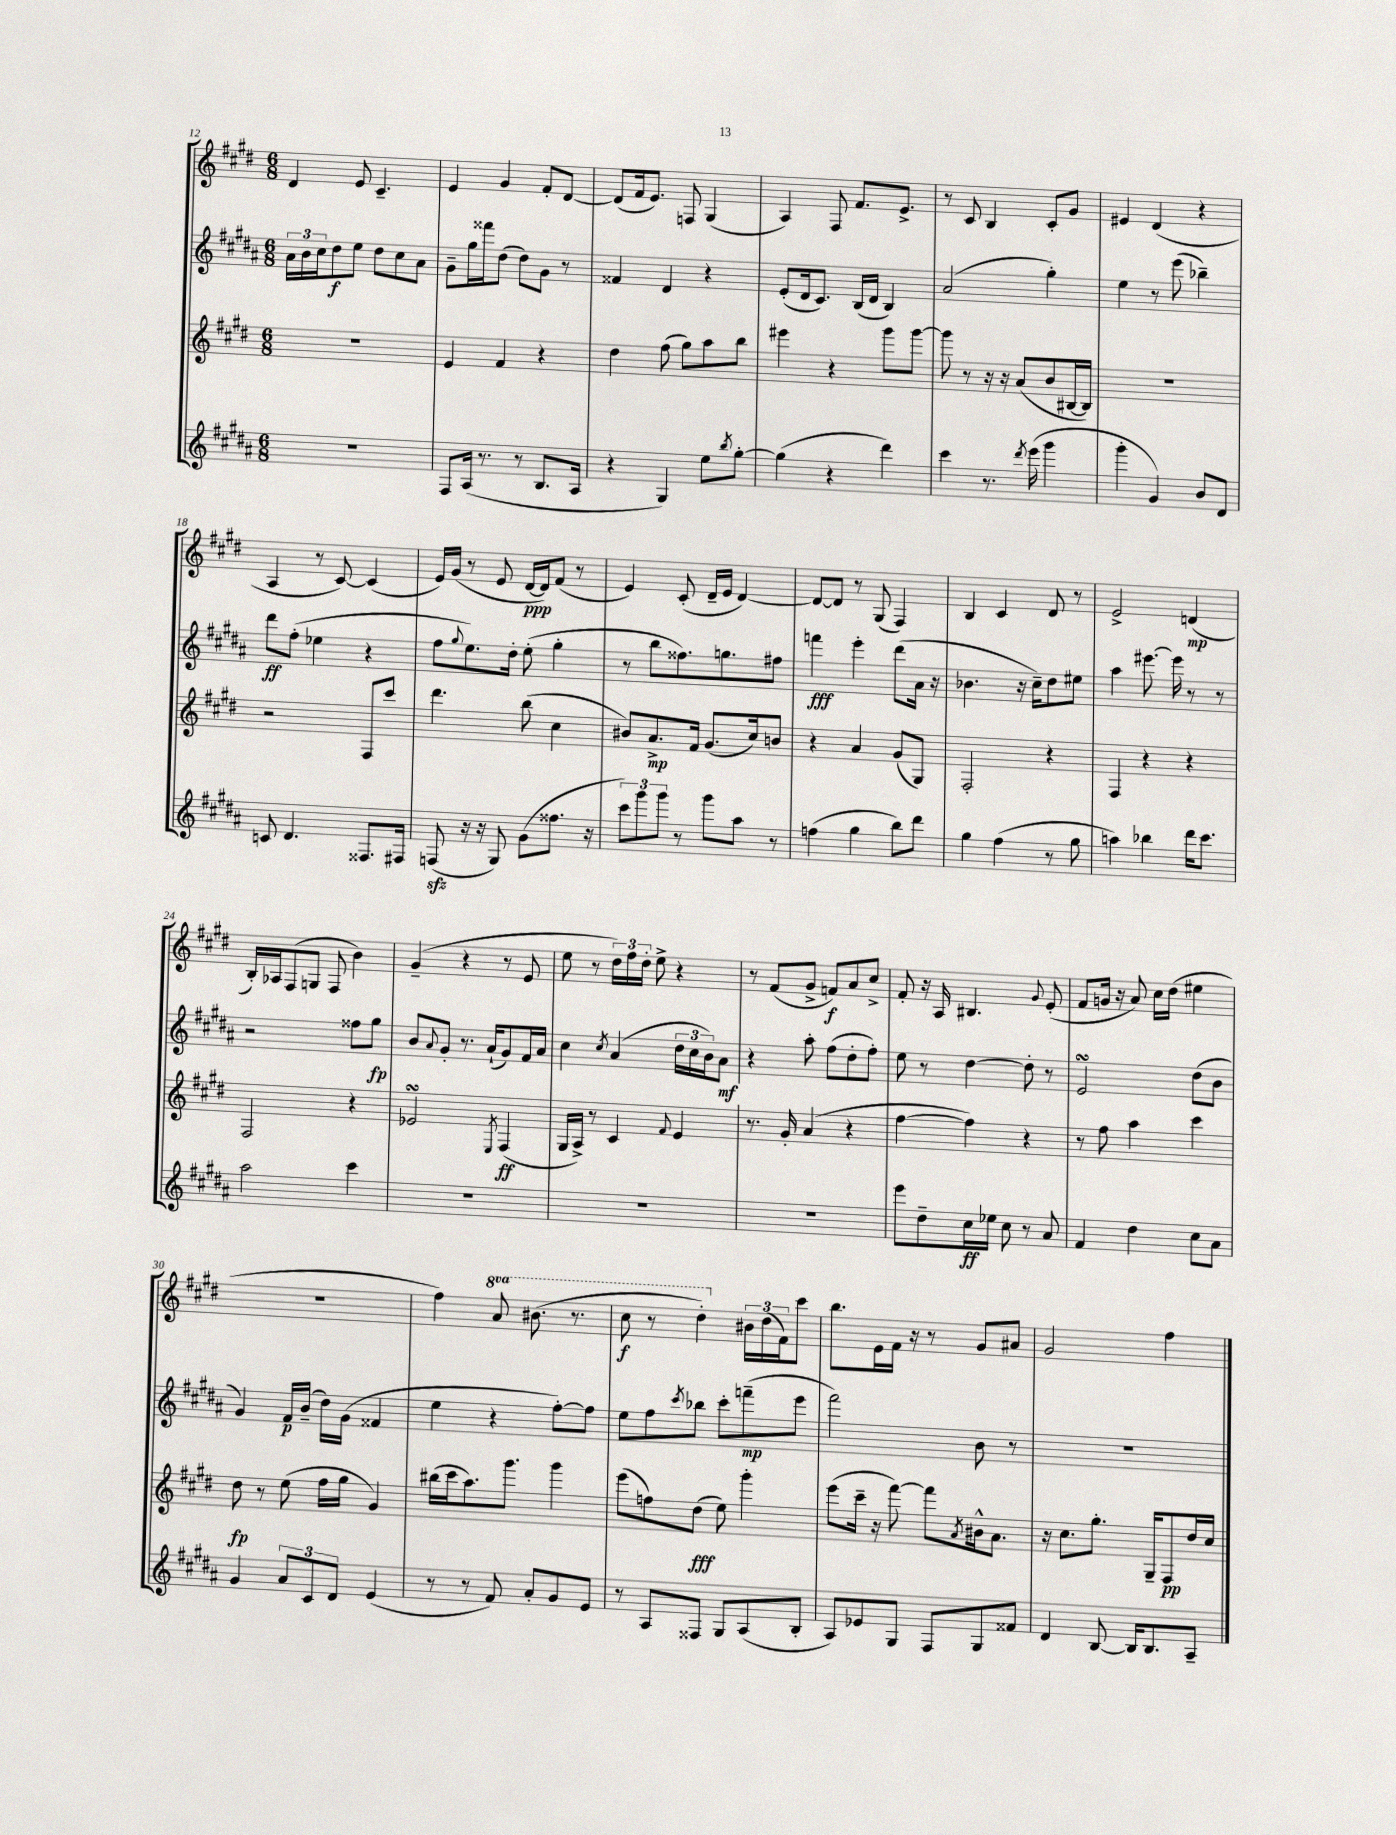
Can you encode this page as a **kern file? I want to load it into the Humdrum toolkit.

**kern	**kern	**kern	**kern
*staff4	*staff3	*staff2	*staff1
*clefG2	*clefG2	*clefG2	*clefG2
*k[f#c#g#d#a#]	*k[f#c#g#d#]	*k[f#c#g#d#a#]	*k[f#c#g#d#]
*M6/8	*M6/8	*M6/8	*M6/8
2.r	2.r	24a#	4d#
.	.	24b	.
.	.	24cc#	.
.	.	8dd#	.
.	.	8ee	8e
.	.	8dd#	4.c#~
.	.	8cc#	.
.	.	8a#	.
=	=	=	=
8F#	4e	8g#~	4e
(16A#	.	16gg#	.
8.r	.	16fff##	.
.	4f#	(8dd#	4g#
8r	.	8dd#)	.
8.B	4r	8g#	8f#'
.	.	8r	[8d#
16A#	.	.	.
=	=	=	=
4r	4dd#	4f##	(8d#]
.	.	.	16f#
.	.	.	8.e)
4G#)	(8ff#	4d#	.
.	8gg#)	.	8F
8ee	8aa	4r	(4G#
8qbb	.	.	.
[8gg#'	8bb	.	.
=	=	=	=
(4gg#]	4eee#	(8e'	4A)
.	.	16d#	.
.	.	8.c#)	.
4r	4r	.	8F#
.	.	(16B	8.f#
.	.	16d#	.
4ddd#)	8ggg#	4B)	.
.	.	.	8.e^
.	[8ggg#	.	.
=	=	=	=
4ccc#	8ggg#]	(2a#	8r
.	8r	.	8c#
8.r	16r	.	4B
.	16r	.	.
.	(8a	.	.
8qddd#	.	.	.
(16eee	.	.	.
4ggg#	8b	4gg#')	8c#'
.	[16B#	.	8g#
.	16B#])	.	.
=	=	=	=
4ggg#'	2.r	4ee	4e#
4g#)	.	8r	(4d#
.	.	(8eee	.
8b	.	4bb-~)	4r
8d#	.	.	.
=	=	=	=
8c	2r	8ddd#	4A
4.d#	.	(8ff#'	.
.	.	4ee-	8r
.	.	.	[8c#)
8.F##	8F#	4r	(4c#]
.	8ccc#	.	.
16F#	.	.	.
=	=	=	=
(8F	4.ddd#	8ff#	16e)
.	.	.	(16g#
.	.	8qqgg#	.
16r	.	8.ee)	8r
16r	.	.	.
8G#)	.	.	8e
.	.	16dd#'	.
(8g#	(8bb	(8ee'	[16d#
.	.	.	16d#])
8.ff##	4cc#	4gg#'	(8f#
.	.	.	8r
16r	.	.	.
=	=	=	=
12ccc#)	8b#)	8r	4e)
12ggg#	.	.	.
.	8.a^	8bb	.
12ggg#	.	.	.
8r	.	8.ff##)	(8c#'
.	16f#	.	.
8ggg#	(8.g#	.	16d#~
.	.	8.gg	16e
8aa#	.	.	[4d#)
.	16cc#)	.	.
8r	8b	8ff#	.
=	=	=	=
(4ff	4r	4fff	8d#_
.	.	.	8d#]
4gg#	4a	4eee'	8r
.	.	.	(8G#
8bb)	(8g#	(8ddd#	4F#)
8ddd#	8G#)	16a#	.
.	.	16r	.
=	=	=	=
4gg#	2F#'	4.b-	4B
(4ff#	.	.	4c#
.	.	16r	.
.	.	16cc#~)	.
8r	4r	8dd#	8d#
8gg#	.	8ee#	8r
=	=	=	=
4aa)	4F#	4aa#	2e^
4bb-	4r	[8.eee#	.
.	.	16eee#]	.
16ddd#	4r	8r	(4d
8.ccc#	.	.	.
.	.	8r	.
=	=	=	=
2aa#	2F#	2r	16B')
.	.	.	16A-
.	.	.	(8F#
.	.	.	8G
.	.	.	8F#
4ccc#	4r	8ff##	4b)
.	.	8gg#	.
=	=	=	=
2.r	2e-	8b	(4g#~
.	.	8qqa#	.
.	.	8g#'	.
.	.	8.r	4r
.	.	(16a#`	.
.	8qE	.	.
.	(4F#	8g#)	8r
.	.	16f#	8e
.	.	16a#	.
=	=	=	=
2.r	16G#	4cc#	8ee
.	16A^)	.	.
.	8r	.	8r
.	.	8qcc#	.
.	4c#	(4a#	24dd#)
.	.	.	24ff#
.	.	.	24dd#'
.	.	.	8ee^
.	8qqf#	.	.
.	4e	24dd#	4r
.	.	24cc#	.
.	.	24b)	.
.	.	8a#	.
=	=	=	=
2.r	8.r	4r	8r
.	.	.	(8f#
.	16g#'	.	.
.	(4a	8aa#'	8g#^
.	.	(8ff#	8f)
.	4r	8dd#'	8a
.	.	8ff#')	8cc#^
=	=	=	=
8eee	[4ff#	8ee	8f#'
8dd#~	.	8r	16r
.	.	.	16A
16cc#	4ff#])	[4dd#	4.B#
16ee-	.	.	.
8cc#	.	.	.
8r	4r	8dd#']	.
.	.	.	8qqg#
8a#	.	8r	(8e'
=	=	=	=
4f#	8r	2e	8f#
.	8ff#	.	16g
.	.	.	16r
4dd#	4aa	.	8a)
.	.	.	16cc#
.	.	.	(16dd#
8cc#	4ccc#	(8dd#	4ee#
8a#	.	8b	.
=	=	=	=
4g#	8dd#	4g#)	2.r
.	8r	.	.
12a#	(8ee	16f#	.
.	.	(16b~	.
12c#	.	.	.
.	16ff#	16dd#)	.
12d#	.	.	.
.	16gg#	(16g#	.
(4e	4g#)	4f##	.
=	=	=	=
8r	(16bb#	4ee	4ff#)
.	16ccc#	.	.
8r	8.aa)	.	.
8f#)	.	4r	8aa
.	8.ggg#	.	.
8a#'	.	.	(8.bb#
8g#	4ggg#	[8ff#')	.
.	.	.	8.r
8e	.	8ff#]	.
=	=	=	=
8r	(8eee	8ee	8ccc#
8A#	8ff)	8ff#	8r
.	.	8qccc#	.
8F##	(8dd#	8bb-	4ddd#')
8G#	8ee)	8ccc#'	.
(8A#	4ggg#'	(8fff~	24b#
.	.	.	(24dd#
.	.	.	24f#)
8B'	.	8eee	8ccc#
=	=	=	=
8A#)	(8eee	2fff#)	8.bb
8e-	16ccc#~	.	.
.	16r	.	16e
8G#	[8fff#)	.	16f#
.	.	.	16r
8F#	8fff#]	.	8r
.	8qa	.	.
8G#	16b#^^	8b	8g#
.	8.a	.	.
8f##	.	8r	8a#
=	=	=	=
4d#	16r	2.r	2g#
.	8.cc#	.	.
[8B	8.gg#'	.	.
16B]	.	.	.
8.B	16G#~	.	.
.	8F#	.	4ff#
8A#~	16dd#	.	.
.	16cc#	.	.
==	==	==	==
*-	*-	*-	*-
